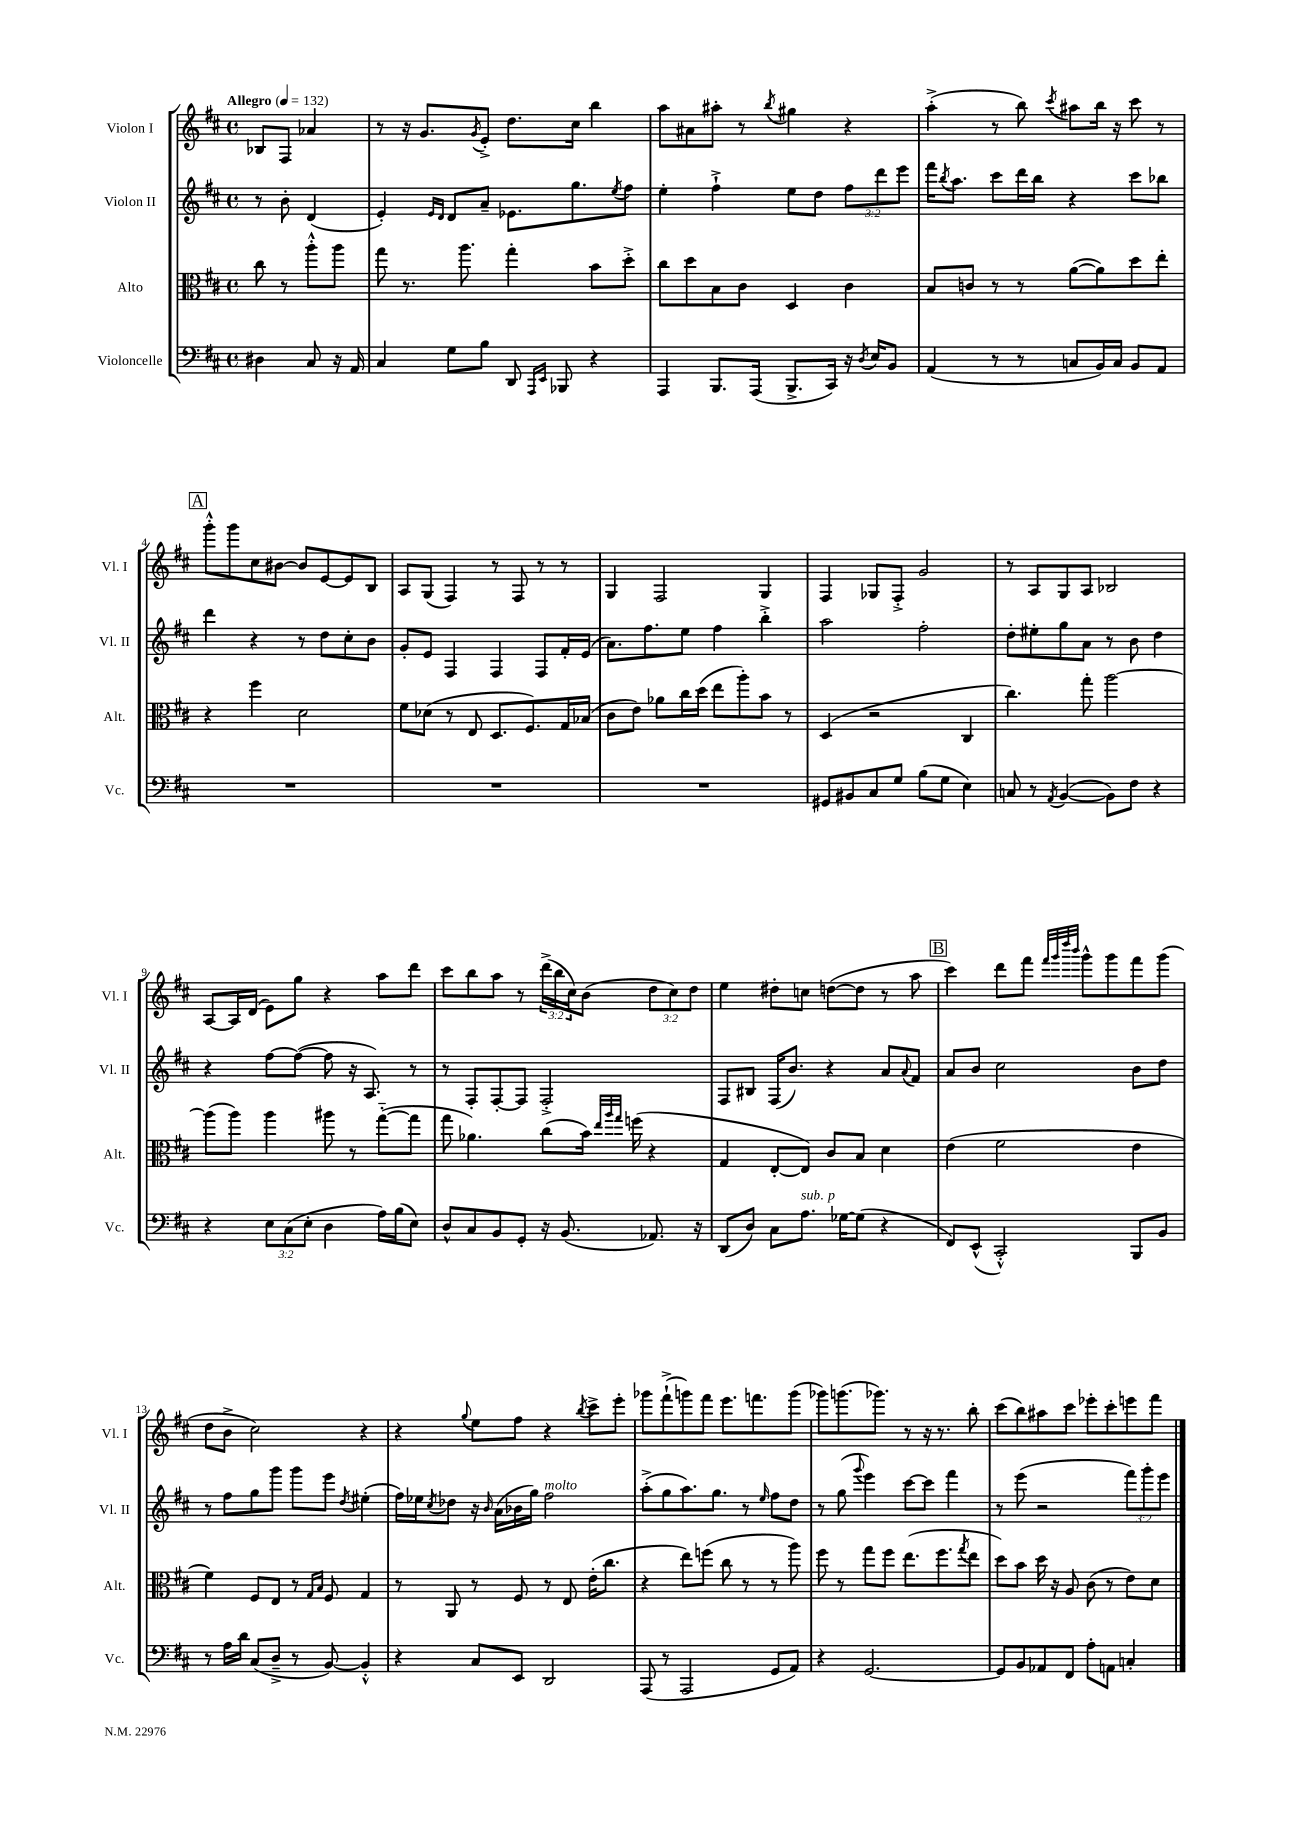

**kern	**kern	**kern	**kern
*staff4	*staff3	*staff2	*staff1
*clefF4	*clefC3	*clefG2	*clefG2
*k[f#c#]	*k[f#c#]	*k[f#c#]	*k[f#c#]
*M4/4	*M4/4	*M4/4	*M4/4
*met(c)	*met(c)	*met(c)	*met(c)
*MM132	*MM132	*MM132	*MM132
4D#	8cc#	8r	8B-
.	8r	8b'	8F#
8C#	8aa'^^	(4d	4a-
16r	8aa	.	.
16AA	.	.	.
=	=	=	=
4C#	8gg	4e')	8r
.	8.r	.	16r
.	.	.	8.g
.	.	16qqe	.
.	.	16qqd	.
8G	.	8d	.
.	8.aa	.	.
.	.	.	8qg
8B	.	8a~	8e'^
8DD	4gg'	8.e-	8.dd
16qqAAA	.	.	.
16qqEE	.	.	.
8BBB-	.	.	.
.	.	8.gg	16cc#
4r	8b	.	4bb
.	.	8qee	.
.	8dd'^	8ff#	.
=	=	=	=
4AAA	8cc#	4ee'	8aa
.	8dd	.	8a#
8.BBB	8B	4ff#`^	8aa#'
.	8c#	.	8r
(16AAA	.	.	.
.	.	.	8qbb
8.BBB^	4D	8ee	4gg#
.	.	8dd	.
16CC#)	.	.	.
16r	4c#	12ff#	4r
8qD	.	.	.
16E	.	.	.
.	.	12ddd	.
8BB	.	.	.
.	.	12eee	.
=	=	=	=
(4AA	8B	16fff#	(4aa'^
.	.	8qbb	.
.	.	8.aa	.
.	8c	.	.
8r	8r	8ccc#	8r
8r	8r	16ddd	8bb)
.	.	16bb	.
.	.	.	8qccc#
8C	([8a	4r	8aa#
16BB)	8a])	.	16bb
16C	.	.	16r
8BB	8dd	8ccc#	8ccc#
8AA	8ee'	8bb-	8r
=	=	=	=
1r	4r	4ddd	8ggg'^^
.	.	.	8ggg
.	4ff#	4r	8cc#
.	.	.	[8b#
.	2d	8r	8b#]
.	.	8dd	[8e
.	.	8cc#'	8e]
.	.	8b	8B
=	=	=	=
1r	8f#	8g'	8A
.	(8d-	8e	(8G
.	8r	4F#	4F#)
.	8E	.	.
.	8.D	4F#	8r
.	.	.	8F#
.	8.F#)	.	.
.	.	8F#	8r
.	16G	16f#'	8r
.	(16B-	(16e	.
=	=	=	=
1r	8c#	8.a)	4G
.	8e)	.	.
.	.	8.ff#	.
.	8a-	.	2F#
.	16cc#	8ee	.
.	(16dd	.	.
.	8ee	4ff#	.
.	8aa')	.	.
.	8b	4bb'^	4G
.	8r	.	.
=	=	=	=
8GG#	(4D	2aa	4F#
8BB#	.	.	.
8C#	2r	.	8G-
8G	.	.	8F#'^
(8B	.	2ff#'	2g
8G	.	.	.
4E)	4C#	.	.
=	=	=	=
8C	4.cc#)	8dd'	8r
8r	.	8ee#'	8A
8qAA	.	.	.
([4BB	.	8gg	8G
.	8gg'	8a	8A
8BB])	[2aa	8r	2B-
8F#	.	8b	.
4r	.	4dd	.
=	=	=	=
4r	(8aa]	4r	[8A
.	8aa)	.	16A]
.	.	.	(16d
12E	4aa	[8ff#	8e)
(12C#	.	.	.
.	.	(8ff#_	8gg
12E'	.	.	.
4D	8aa#	8ff#]	4r
.	8r	16r	.
.	.	8.A)	.
16A)	([8gg'~	.	8aa
(16B	.	.	.
8E)	8gg]	8r	8ddd
=	=	=	=
8D^^	8gg	8r	8ccc#
8C#	4.a-)	8F#'	8bb
8BB	.	[8F#'	8aa
8GG'	.	8F#]	8r
16r	(8cc#	2F#'^	(24ddd^
.	.	.	24bb
(8.BB	.	.	.
.	.	.	24cc#)
.	16b)	.	(8b
.	32qqee	.	.
.	32qqaa	.	.
.	32qqgg	.	.
.	(16ff	.	.
8.AA-)	4r	.	12dd
.	.	.	12cc#)
.	.	.	12dd
16r	.	.	.
=	=	=	=
(8DD	4G	8F#	4ee
8D)	.	8B#	.
8C#	[8E'	(16F#	8dd#'
.	.	8.b)	.
8.A	8E])	.	8cc
.	8c#	4r	([8dd
[16G-	.	.	.
(8G-]	8B	.	8dd]
4r	4d	8a	8r
.	.	8qqa	.
.	.	8f#	8aa
=	=	=	=
8FF#)	(4e	8a	4ccc#)
(8EE^^	.	8b	.
2CC#'^^)	2f#	2cc#	8ddd
.	.	.	8fff#
.	.	.	32qqfff#
.	.	.	32qqggg
.	.	.	32qqdddd
.	.	.	32qqbbb
.	.	.	8ggg^^
.	.	.	8ggg
8BBB	4e	8b	8fff#
8BB	.	8dd	(8ggg
=	=	=	=
8r	4f#)	8r	8dd
16A	.	8ff#	8b^
16d	.	.	.
(8C#	8F#	8gg	2cc#)
8D~^	8E	8ggg	.
8r	8r	8ggg	.
.	16qqG	.	.
.	16qqB	.	.
[8BB)	8F#	8eee	.
.	.	8qdd	.
4BB'^^]	4G	(4ee#'	4r
=	=	=	=
4r	8r	16ff#)	4r
.	.	16ee-	.
.	.	8qcc#	.
.	8AA	8dd-	.
.	.	.	8qqgg
8C#	8r	16r	8ee
.	.	16qqb	.
.	.	(16a	.
8EE	8F#	16b-	8ff#
.	.	16gg)	.
2DD	8r	2ff#	4r
.	8E	.	.
.	.	.	8qbb
.	(16e'	.	8ccc#^
.	8.cc#	.	.
.	.	.	8eee'
=	=	=	=
(8AAA	4r	(8aa'^	8ggg-
8r	.	8gg	(8fff#`^
2AAA	8ee)	8.aa)	8ggg)
.	(8ff	.	8fff#
.	.	8.gg	.
.	8cc#	.	8.eee
.	8r	8r	.
.	.	.	8.fff
.	.	16qqee	.
8GG	8r	8ff#	.
8AA)	8aa)	8dd	(8ggg
=	=	=	=
4r	8ff#	8r	8ggg-)
.	8r	(8gg	(8.ggg
.	.	8qqggg	.
[2.GG	8gg	4eee)	.
.	.	.	8.ggg-)
.	8ff#	.	.
.	(8.ee	[8ccc#	8r
.	.	8ccc#]	16r
.	8.ff#	.	8.r
.	.	4fff#	.
.	8qgg	.	.
.	8ee	.	8bb'
=	=	=	=
8GG]	8dd)	8r	(8ccc#
8BB	8b	(8eee	8bb)
8AA-	16dd	2r	8aa#
.	16r	.	.
8FF#	8A	.	8ccc#
8A'	(8c#	.	8eee-'
8AA	8r	.	8ccc#'
4C'	8e)	12fff#)	8eee
.	.	12ggg'	.
.	8d	.	8fff#
.	.	12eee	.
==	==	==	==
*-	*-	*-	*-
